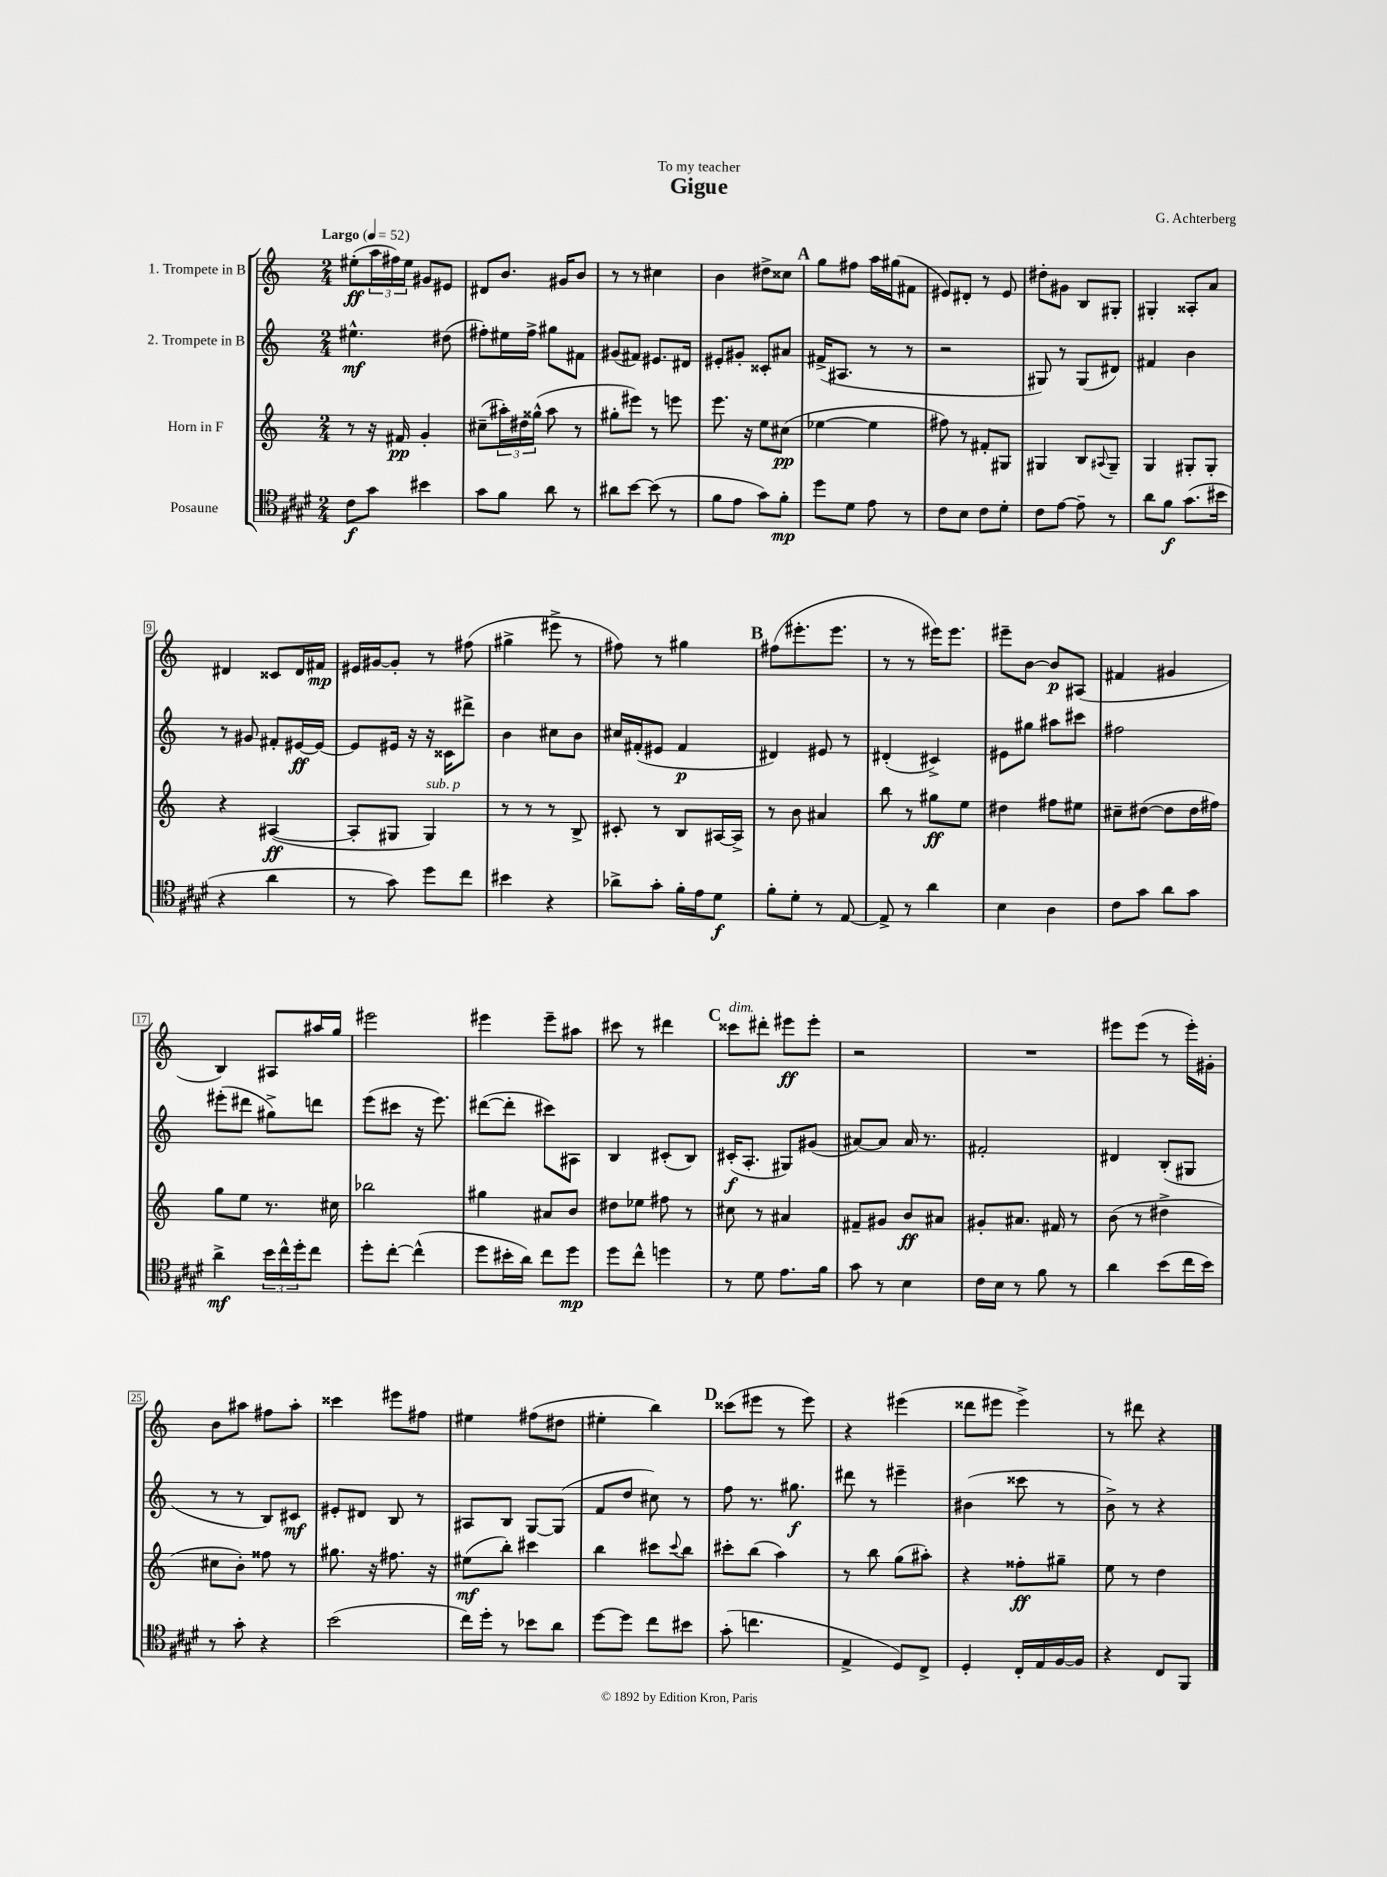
\header { title = "Gigue" composer = "G. Achterberg" dedication = "To my teacher" }
<<
\new StaffGroup <<
\new Staff = "s0" \with { instrumentName = "1. Trompete in B" } {
    \clef treble \key c \major \numericTimeSignature \time 2/4 \tempo "Largo" 4 = 52
    eis''8-.\ff( \tuplet 3/2 { a''16 fis''16) eis''16 } gis'8 eis'8 |
    dis'8 b'8. gis'16 b'8 |
    r8 r8 cis''4 |
    b'4 dis''8-> cisis''8 |
    \mark \markup { \bold "A" } g''8 fis''8 a''16 gis''16( fis'8 |
    eis'8) dis'8-. r8 eis'8 |
    dis''8-. gis'8 b8 gis8-. |
    gis4-. aisis8-. a'8 |
    dis'4 cisis'8 dis'16 fis'16\mp |
    eis'16 gis'16~ gis'8-. r8 fis''8( |
    gis''4-> eis'''8-> r8 |
    fis''8) r8 gis''4 |
    \mark \markup { \bold "B" } fis''8( eis'''8.-. eis'''8. |
    r8 r8 eis'''16) eis'''8. |
    eis'''8-- b'8~ b'8\p ais8( |
    fis'4 gis'4 |
    b4) ais8 ais''16 g''16 |
    eis'''2 |
    eis'''4 eis'''8-- ais''8 |
    cis'''8 r8 dis'''4 |
    \mark \markup { \bold "C" } cisis'''8^\markup { \italic "dim." } dis'''8-. eis'''8\ff eis'''8-. |
    r2 |
    R2 |
    eis'''8 eis'''8( r8 eis'''16-.) gis'16-. |
    b'8 ais''8 fis''8 ais''8-. |
    cisis'''4 eis'''8 fis''8 |
    eis''4 fis''8( dis''8 |
    eis''4-. b''4) |
    \mark \markup { \bold "D" } cisis'''8( eis'''8 r8 eis'''8) |
    r4 eis'''4( |
    disis'''8 eis'''8 eis'''4->) |
    r8 dis'''8 r4 \bar "|." |
}
\new Staff = "s1" \with { instrumentName = "2. Trompete in B" } {
    \clef treble \key c \major \numericTimeSignature \time 2/4
    eis''4.-^\mf dis''8( |
    fis''8-.) eis''16 fis''16-> gis''8 fis'8 |
    gis'8( fis'8) eis'8. dis'16 |
    eis'8-. gis'8-. cisis'8-. ais'8 |
    \mark \markup { \bold "A" } fis'16->( ais8. r8 r8 |
    r2 |
    gis8) r8 gis8( dis'8) |
    fis'4 b'4 |
    r8 gis'8 fis'8-. eis'16~\ff eis'16~ |
    eis'8 eis'16 r16 r16 cisis'16 dis'''8-> |
    b'4 cis''8 b'8 |
    cis''16 fis'16-.( eis'8 fis'4\p |
    \mark \markup { \bold "B" } dis'4) eis'8 r8 |
    dis'4-.( cis'4->) |
    eis'8 gis''8 ais''8 cis'''8 |
    fis''2 |
    eis'''8-.( dis'''8 gis''8->) d'''8 |
    e'''8( cis'''8 r16 e'''8.) |
    dis'''8~( dis'''8-. cis'''8) ais8 |
    b4 cis'8-.( b8) |
    \mark \markup { \bold "C" } cis'16-.\f( a8.-. gis8) gis'8( |
    ais'8~) ais'8 ais'16 r8. |
    fis'2-. |
    dis'4 b8-.( gis8 |
    r8 r8 b8) cis'8\mf |
    eis'8-. dis'8 b8 r8 |
    ais8 b8 g8~ g8( |
    f'8 d''8 cis''8) r8 |
    \mark \markup { \bold "D" } f''8 r8. gis''8.\f |
    dis'''8 r8 eis'''4-- |
    bis'4( cisis'''8 r8 |
    b'8->) r8 r4 \bar "|." |
}
\new Staff = "s2" \with { instrumentName = "Horn in F" } {
    \clef treble \key c \major \numericTimeSignature \time 2/4
    r8 r16 fis'16\pp g'4-. |
    cis''8--( \tuplet 3/2 { ais''16-.) dis''16 gisis''16-^( } ais''8 r8 |
    gis''8-. eis'''8) r8 e'''8 |
    e'''8. r16 e''8 cis''8\pp( |
    \mark \markup { \bold "A" } ees''4~ ees''4 |
    fis''8) r8 fis'8-. gis8 |
    gis4 b8 \appoggiatura { ais8 } gis8-- |
    g4 gis8-. gis8-. |
    r4 ais4~\ff( |
    ais8-. gis8 gis4^\markup { \italic "sub. p" }) |
    r8 r8 r8 b8-> |
    cis'8-. r8 b8 ais16~ ais16-> |
    \mark \markup { \bold "B" } r8 b'8 ais'4 |
    b''8 r8 gis''8\ff e''8 |
    dis''4 fis''8 eis''8 |
    cis''8-- dis''8~( dis''8 dis''16 fis''16) |
    g''8 e''8 r8. cis''16 |
    bes''2 |
    gis''4 ais'8 b'8 |
    dis''8 ees''8 fis''8 r8 |
    \mark \markup { \bold "C" } cis''8 r8 ais'4 |
    fis'8-- gis'8 b'8\ff ais'8 |
    gis'8-. ais'8. fis'16 r8 |
    b'8( r8 dis''4-> |
    cis''8 b'8-.) fisis''8 r8 |
    gis''8. r16 fis''8. r16 |
    eis''8\mf( b''8-.) cis'''4 |
    b''4 cis'''8 \appoggiatura { cis'''8 } b''8 |
    \mark \markup { \bold "D" } cis'''8-. b''8( a''4) |
    r8 b''8 g''8( ais''8-.) |
    r4 fisis''8-.\ff gis''8-- |
    e''8 r8 d''4 \bar "|." |
}
\new Staff = "s3" \with { instrumentName = "Posaune" } {
    \clef tenor \key e \major \numericTimeSignature \time 2/4
    cis'8\f gis'8 bis'4 |
    gis'8 fis'8 a'8 r8 |
    ais'8 b'8~ b'8( r8 |
    fis'8 e'8 gis'8) fis'8-.\mp |
    \mark \markup { \bold "A" } dis''8 dis'8 e'8 r8 |
    cis'8 b8 cis'8 dis'8-. |
    cis'8 e'8~ e'8-- r8 |
    a'8 fis'8\f gis'8.( bis'16 |
    r4 a'4 |
    r8 gis'8) dis''8 cis''8 |
    bis'4 r4 |
    aes'8-> gis'8-. fis'16-. e'16 dis'8\f |
    \mark \markup { \bold "B" } fis'8-. dis'8-. r8 e8~ |
    e8-> r8 a'4 |
    b4 a4 |
    cis'8 gis'8 a'8 gis'8 |
    a'4->\mf \tuplet 3/2 { b'16 cis''16-^ dis''16-. } cis''8 |
    dis''8-. cis''8~-. cis''4-^( |
    dis''8 bis'16-. a'16) cis''8 dis''8\mp |
    dis''8 cis''8-^ d''4 |
    \mark \markup { \bold "C" } r8 dis'8 e'8. fis'16 |
    gis'8 r8 b4 |
    cis'16 b16 r8 fis'8 r8 |
    a'4 b'8( cis''16 b'16) |
    r8 gis'8-. r4 |
    b'2( |
    cis''16) dis''16-. r8 bes'8 a'8 |
    dis''8~ dis''8 cis''8 bis'8 |
    \mark \markup { \bold "D" } gis'8-.( c''4. |
    e4-> dis8) cis8-> |
    dis4-. cis16-. e16 fis16~ fis16 |
    r4 cis8 fis,8 \bar "|." |
}
>>
>>
\layout { \context { \Score \override BarNumber.stencil = #(make-stencil-boxer 0.1 0.3 ly:text-interface::print) } }
